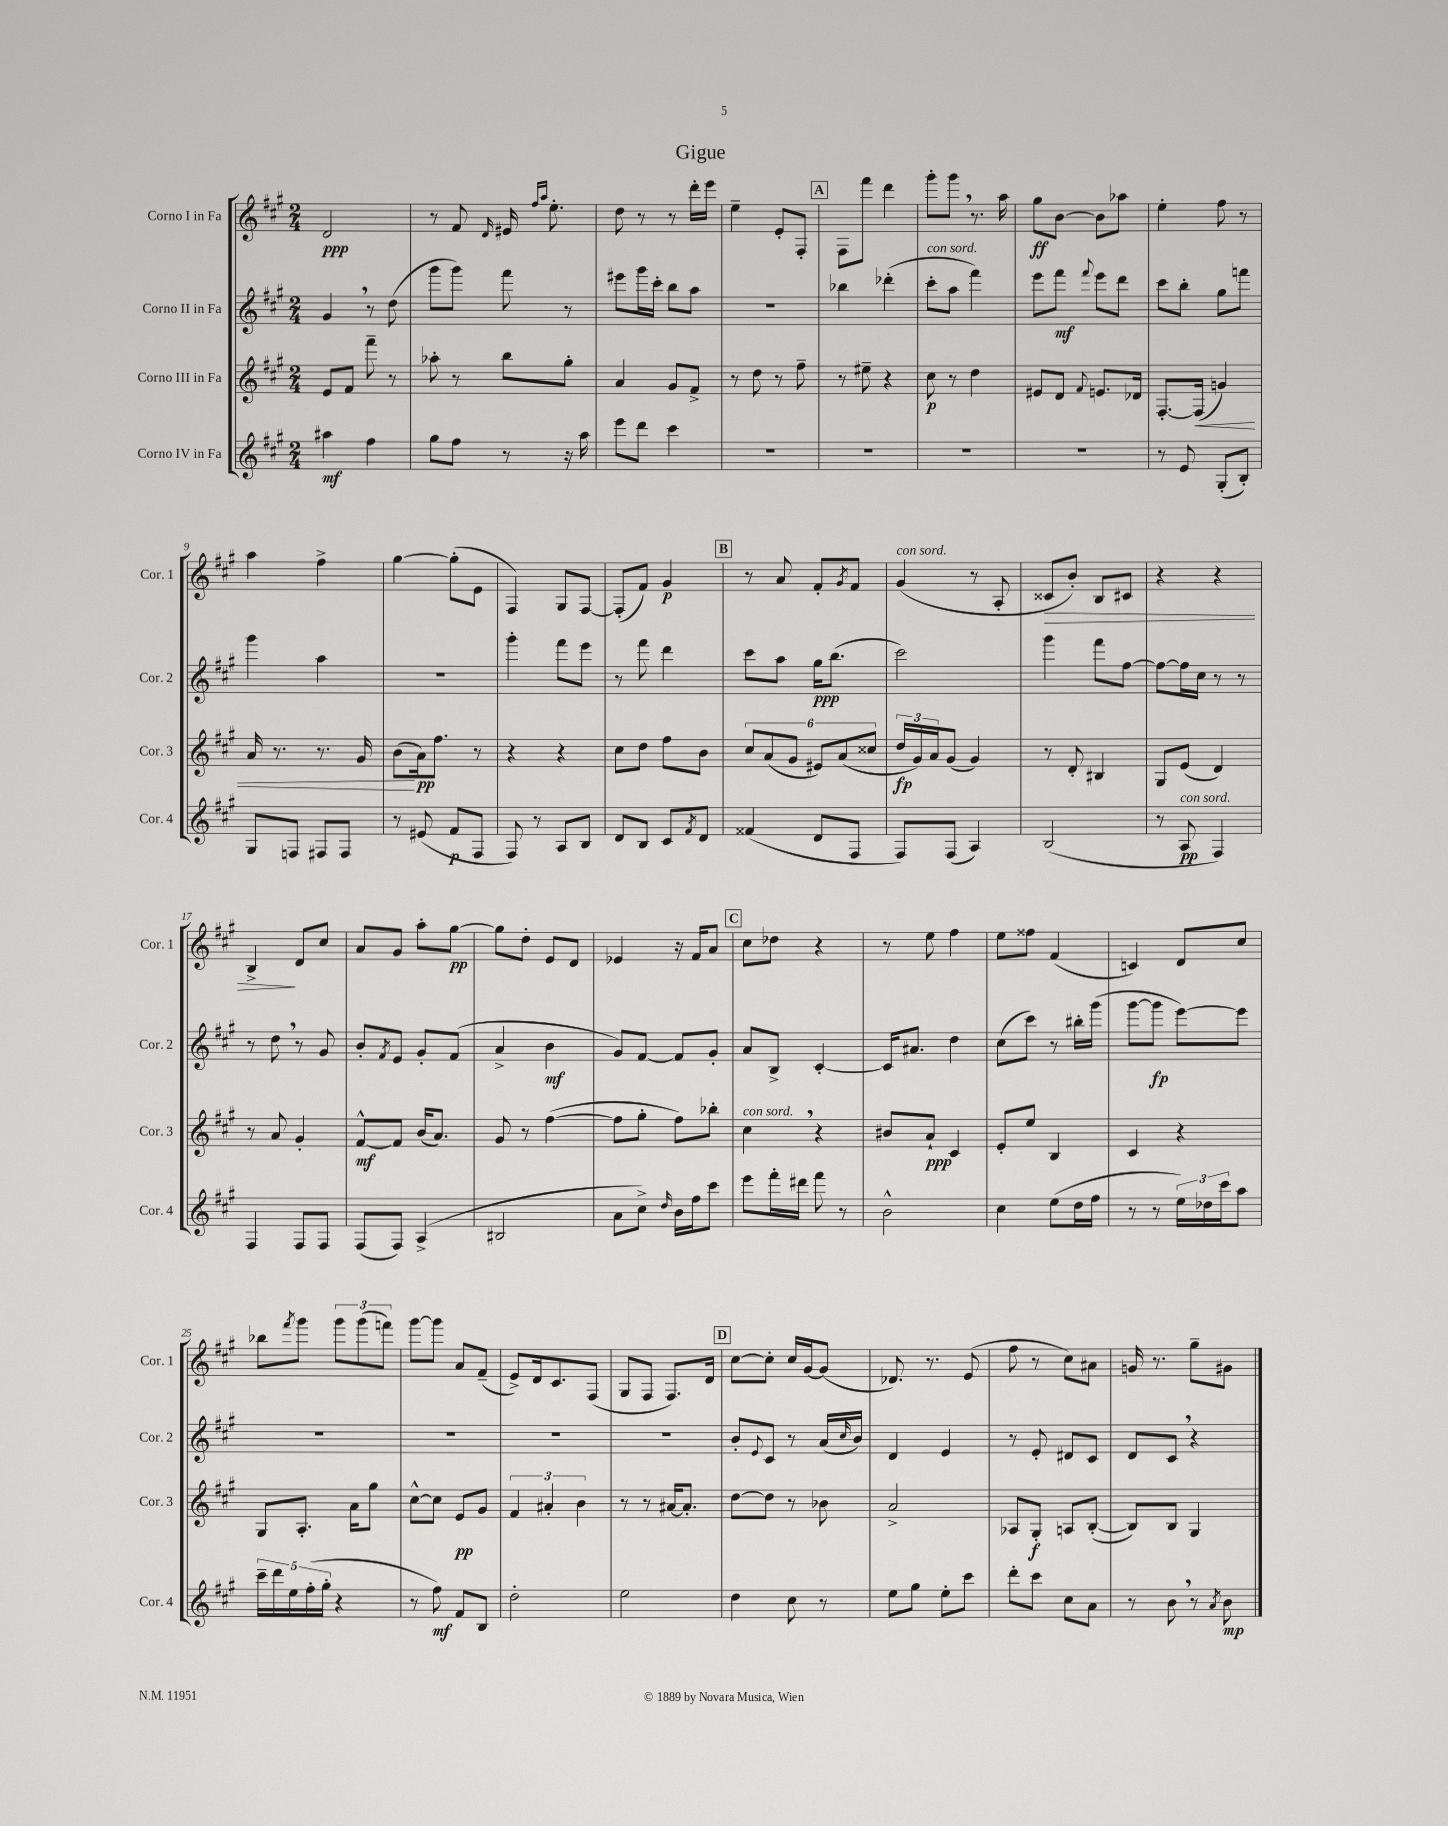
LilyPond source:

\header { title = "Gigue" }
<<
\new StaffGroup <<
\new Staff = "s0" \with { instrumentName = "Corno I in Fa" shortInstrumentName = "Cor. 1" } {
    \clef treble \key a \major \numericTimeSignature \time 2/4
    d'2\ppp |
    r8 fis'8 \grace { d'16 } eis'16 \grace { fis''16 a''16 } e''8.-. |
    d''8 r8 r8 d'''16-. e'''16 |
    e''4-- e'8-. fis8-. |
    \mark \markup { \box "A" } fis8 fis'''8 d'''4 |
    gis'''8-. gis'''8 \breathe r8. a''16 |
    gis''8\ff b'8~ b'8 aes''8 |
    e''4-. fis''8 r8 |
    a''4 fis''4-> |
    gis''4~ gis''8-.( e'8 |
    fis4) gis8 fis8~ |
    fis8-.( fis'8) gis'4\p |
    \mark \markup { \box "B" } r8 a'8 fis'8-. \acciaccatura { gis'8 } fis'8 |
    gis'4^\markup { \italic "con sord." }( r8 a8-. |
    cisis'8\> b'8-.) b8 cis'8 |
    r4 r4 |
    b4->\! d'8 cis''8 |
    a'8 gis'8 a''8-. gis''8~\pp |
    gis''8 d''8-. e'8 d'8 |
    ees'4 r16 fis'16 a'8 |
    \mark \markup { \box "C" } cis''8 des''8 r4 |
    r8 e''8 fis''4 |
    e''8 fisis''8 fis'4( |
    c'4) d'8 cis''8 |
    bes''8 \acciaccatura { fis'''8 } gis'''8 \tuplet 3/2 { gis'''8 gis'''8( f'''8) } |
    gis'''8~ gis'''8 a'8 fis'8--( |
    e'8->) d'16 cis'8. fis8( |
    gis8 fis8 fis8.) d'16 |
    \mark \markup { \box "D" } cis''8~ cis''8-. cis''16 gis'16~ gis'8( |
    des'8.) r8. e'8( |
    fis''8 r8 cis''8) ais'8 |
    g'16 r8. gis''8-- gis'8 \bar "|." |
}
\new Staff = "s1" \with { instrumentName = "Corno II in Fa" shortInstrumentName = "Cor. 2" } {
    \clef treble \key a \major \numericTimeSignature \time 2/4
    gis'4 \breathe r8 d''8( |
    gis'''8 gis'''8) fis'''8 r8 |
    eis'''8 gis'''16 cis'''16-. b''8 a''8 |
    R2 |
    \mark \markup { \box "A" } bes''4 des'''4-.( |
    cis'''8-.^\markup { \italic "con sord." } a''8 fis'''4) |
    e'''8 fis'''8\mf \appoggiatura { fis'''8 } e'''8 d'''8 |
    cis'''8 b''8-. gis''8 f'''8 |
    gis'''4 a''4 |
    R2 |
    gis'''4-. fis'''8 e'''8 |
    r8 fis'''8 d'''4 |
    \mark \markup { \box "B" } cis'''8 a''8 gis''16\ppp b''8.( |
    cis'''2) |
    gis'''4 fis'''8 fis''8~ |
    fis''8~ fis''16 cis''16 r8 r8 |
    r8 d''8 \breathe r8 gis'8 |
    b'8-. \acciaccatura { fis'8 } e'8 gis'8-. fis'8( |
    a'4-> b'4\mf |
    gis'8) fis'8~ fis'8 gis'8-. |
    \mark \markup { \box "C" } a'8 b8-> cis'4~-. |
    cis'16 ais'8. d''4 |
    cis''8( cis'''8) r8 bis''16-. gis'''16( |
    gis'''8~ gis'''8\fp e'''8~) e'''8 |
    R2 |
    R2 |
    R2 |
    R2 |
    \mark \markup { \box "D" } b'8-. \appoggiatura { e'8 } cis'8 r8 a'16( \grace { cis''16 } b'16) |
    d'4 e'4 |
    r8 e'8-. dis'8 cis'8 |
    d'8 cis'8 \breathe r4 \bar "|." |
}
\new Staff = "s2" \with { instrumentName = "Corno III in Fa" shortInstrumentName = "Cor. 3" } {
    \clef treble \key a \major \numericTimeSignature \time 2/4
    e'8 fis'8 fis'''8-- r8 |
    aes''8-. r8 b''8 gis''8-. |
    a'4 gis'8 fis'8-> |
    r8 d''8 r8 fis''8-- |
    \mark \markup { \box "A" } r8 eis''8-- r4 |
    cis''8\p r8 d''4 |
    eis'8 d'8 \appoggiatura { fis'8 } e'8. des'16 |
    fis8.~-. fis16\<( g'4) |
    a'16 r8. r8. gis'16 |
    b'8\!( a'16\pp) fis''8. r8 |
    r4 r4 |
    cis''8 d''8 fis''8 b'8 |
    \mark \markup { \box "B" } \tuplet 6/4 { cis''8 a'8( gis'8 eis'8) a'8( cisis''8 } |
    \tuplet 3/2 { d''16\fp gis'16) a'16 } gis'8( gis'4) |
    r8 d'8-. bis4 |
    gis8 e'8( d'4) |
    r8 a'8 gis'4-. |
    fis'8~-^\mf fis'8 b'16( a'8.) |
    gis'8 r8 fis''4~( |
    fis''8 gis''8-. fis''8) bes''8-. |
    \mark \markup { \box "C" } cis''4^\markup { \italic "con sord." } \breathe r4 |
    bis'8 a'8-!\ppp cis'4 |
    e'8-. e''8 b4 |
    cis'4 r4 |
    gis8 a8.-. a'16 gis''8 |
    cis''8~-^ cis''8 e'8\pp gis'8 |
    \tuplet 3/2 { fis'4 ais'4-. b'4 } |
    r8 r8 ais'16~ ais'8.-. |
    \mark \markup { \box "D" } d''8~ d''8 r8 bes'8 |
    a'2-> |
    aes8 gis8-.\f a8 b8~-.( |
    b8) b8 gis4 \bar "|." |
}
\new Staff = "s3" \with { instrumentName = "Corno IV in Fa" shortInstrumentName = "Cor. 4" } {
    \clef treble \key a \major \numericTimeSignature \time 2/4
    ais''4\mf fis''4 |
    gis''8 fis''8 r8 r16 a''16 |
    e'''8 d'''8 cis'''4 |
    R2 |
    \mark \markup { \box "A" } R2 |
    R2 |
    R2 |
    r8 e'8 gis8-.( b8-.) |
    gis8 f8 fis8 fis8 |
    r8 eis'8( fis'8\p fis8 |
    fis8) r8 a8 b8 |
    d'8 b8 cis'8 \acciaccatura { fis'8 } d'8 |
    \mark \markup { \box "B" } fisis'4( d'8 fis8 |
    fis8) fis8( a4) |
    b2( |
    r8 a8\pp^\markup { \italic "con sord." } fis4) |
    fis4 fis8 fis8 |
    fis8( fis8) a4->( |
    bis2 |
    a'8 cis''8->) \grace { d''16 } b'16 fis''16 cis'''8 |
    \mark \markup { \box "C" } e'''8 fis'''16-. dis'''16 fis'''8 r8 |
    b'2-^ |
    cis''4 e''8( d''16 fis''16 |
    r8 r8 \tuplet 3/2 { e''16) des''16 cis'''16 } a''8 |
    \tuplet 5/4 { cis'''16-- d'''16 e''16 fis''16-.( gis''16-. } r4 |
    r8 fis''8\mf) fis'8 b8 |
    d''2-. |
    e''2 |
    \mark \markup { \box "D" } d''4 cis''8 r8 |
    e''8 gis''8 e''8-. cis'''8 |
    d'''8-. cis'''8 cis''8 a'8 |
    r8 b'8 \breathe r8 \acciaccatura { a'8 } b'8\mp \bar "|." |
}
>>
>>
